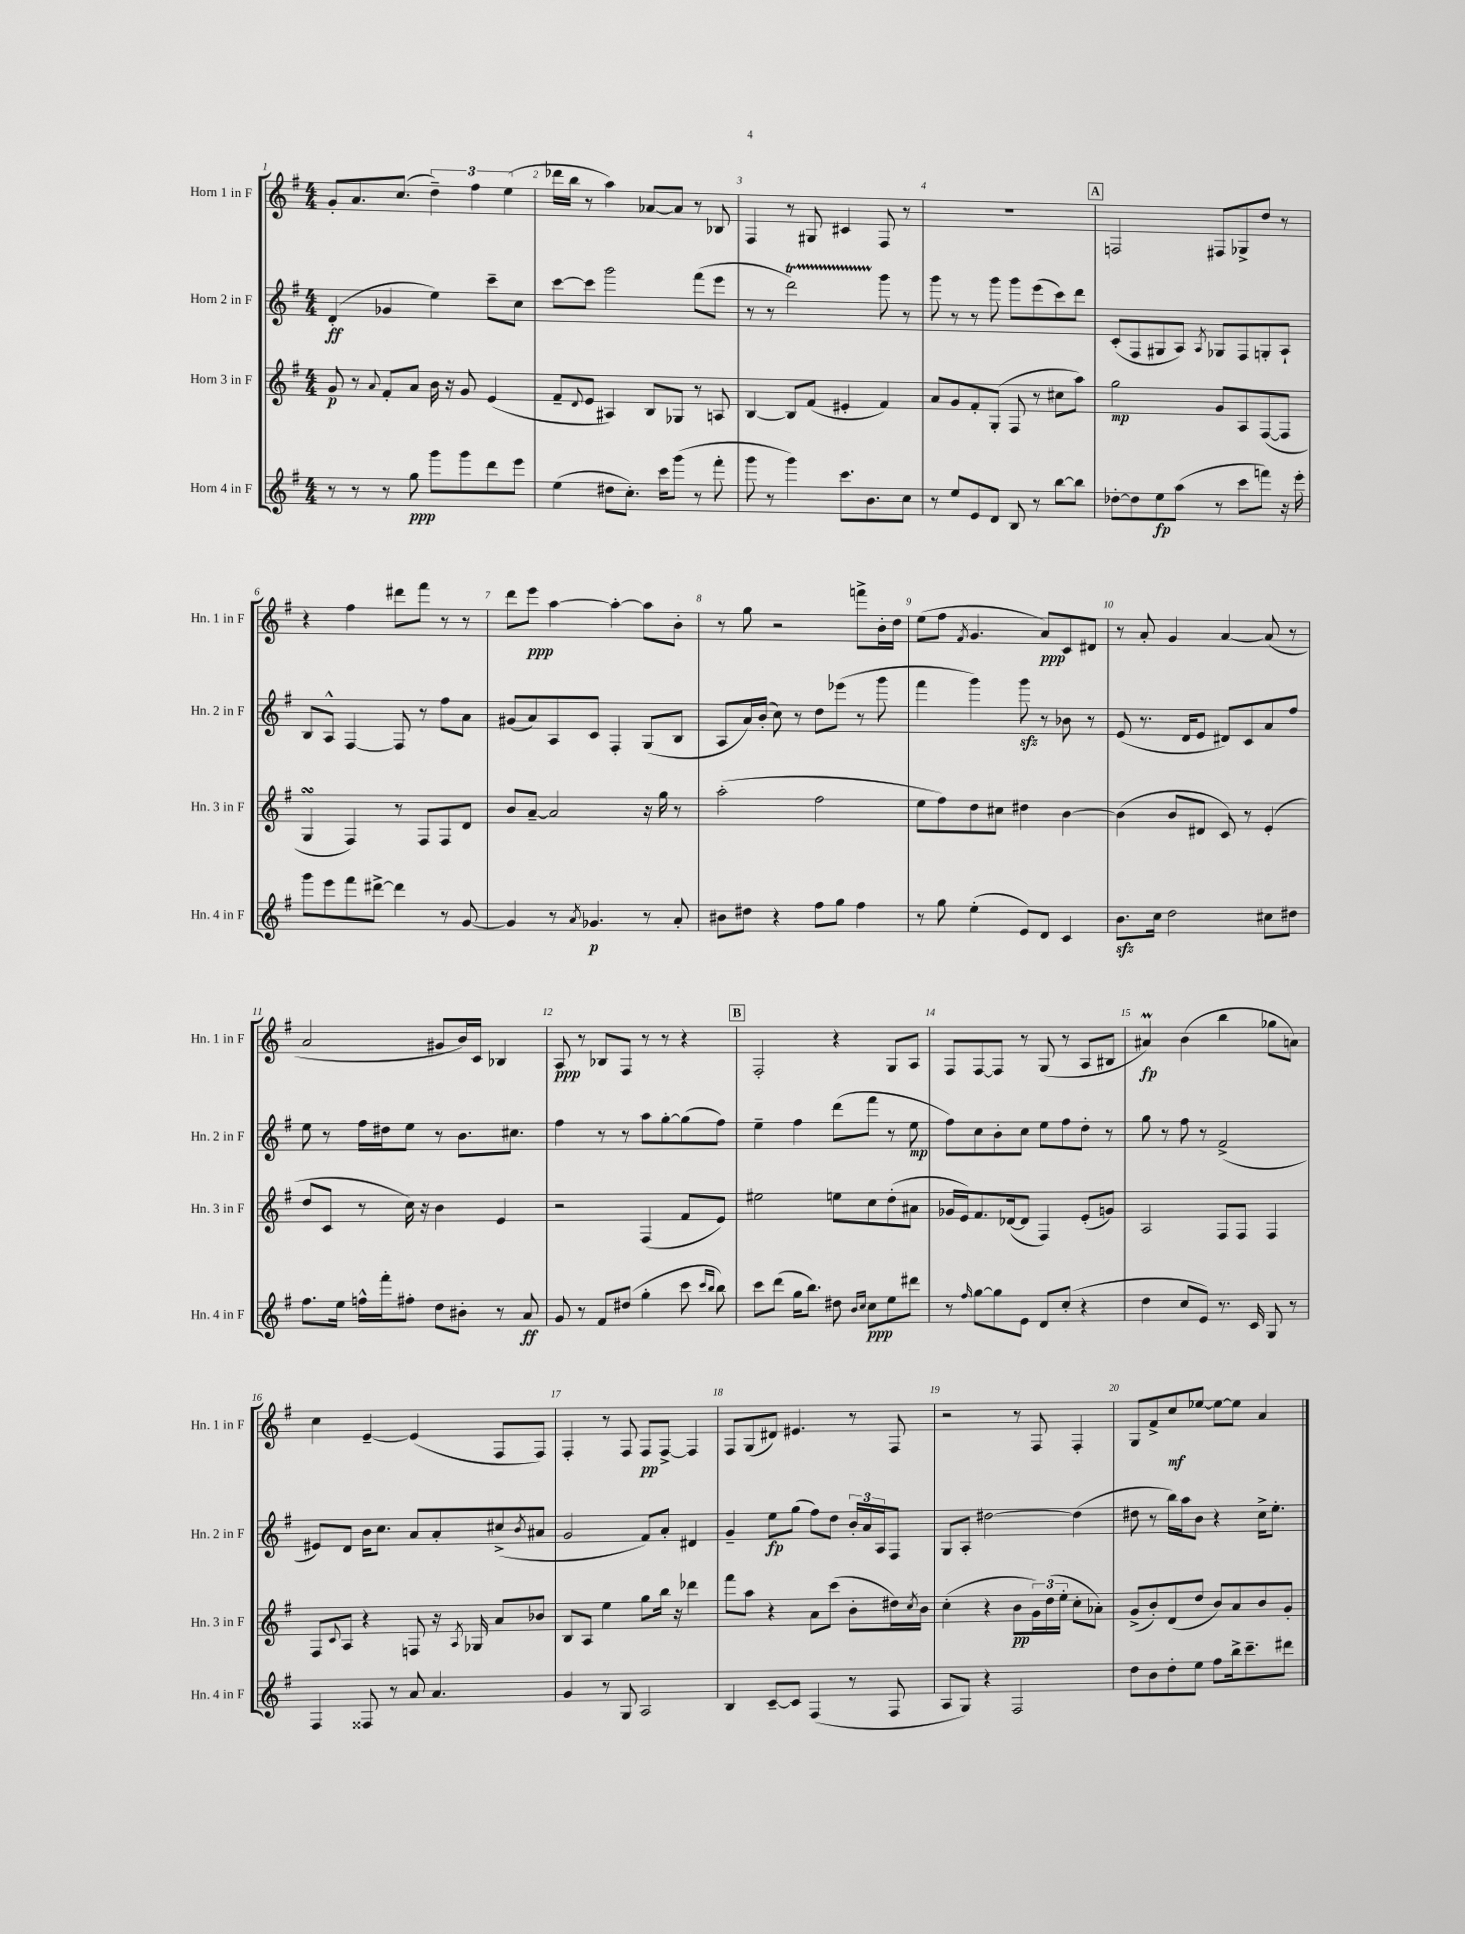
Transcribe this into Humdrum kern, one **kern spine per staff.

**kern	**dynam	**kern	**dynam	**kern	**dynam	**kern	**dynam
*part4	*part4	*part3	*part3	*part2	*part2	*part1	*part1
*staff4	*staff4	*staff3	*staff3	*staff2	*staff2	*staff1	*staff1
*I"Horn 4 in F	*	*I"Horn 3 in F	*	*I"Horn 2 in F	*	*I"Horn 1 in F	*
*I'Hn. 4 in F	*	*I'Hn. 3 in F	*	*I'Hn. 2 in F	*	*I'Hn. 1 in F	*
*clefG2	*	*clefG2	*	*clefG2	*	*clefG2	*
*k[f#]	*	*k[f#]	*	*k[f#]	*	*k[f#]	*
*M4/4	*	*M4/4	*	*M4/4	*	*M4/4	*
=1	=1	=1	=1	=1	=1	=1	=1
8r	.	8g/	p	(4d'/	ff	8g'/L	.
8r	.	8r	.	.	.	8.a/	.
.	.	8qqa/	.	.	.	.	.
8r	.	8f#'/L	.	4g-X/	.	.	.
.	.	.	.	.	.	(8.cc/J	.
8gg\	ppp	8a/J	.	.	.	.	.
8ggg\L	.	16b\	.	4ee\)	.	6dd~\)	.
.	.	16r	.	.	.	.	.
8ggg\	.	8g/	.	.	.	.	.
.	.	.	.	.	.	6ff#\	.
8ddd\	.	(4e/	.	8ccc~\L	.	.	.
.	.	.	.	.	.	(6ee\	.
8eee\J	.	.	.	8cc\J	.	.	.
=2	=2	=2	=2	=2	=2	=2	=2
(4ee\	.	8f#~/L	.	[8ccc\L	.	16ddd-X\LL	.
.	.	.	.	.	.	16bb\JJ	.
.	.	8qqd/	.	.	.	.	.
.	.	8e/J	.	8ccc\J]	.	8r	.
8dd#X\L	.	4A#X/)	.	2ggg\	.	4aa\)	.
8.cc'\J)	.	.	.	.	.	.	.
.	.	8B/L	.	.	.	[8a-X/L	.
16ccc\KL	.	.	.	.	.	.	.
(8ggg\J	.	8G-X/J	.	.	.	8a-/J]	.
8r	.	8r	.	(8fff#\L	.	8r	.
8fff#'\	.	8An/	.	8eee\J	.	8B-X/	.
=3	=3	=3	=3	=3	=3	=3	=3
8ggg\	.	[4B/	.	8r	.	4F#/	.
8r	.	.	.	8r	.	.	.
4ggg\)	.	8B/L]	.	2dddT\)	.	8r	.
.	.	(8f#/J	.	.	.	8G#X/	.
8.ccc\L	.	4e#X'/	.	.	.	4c#X/	.
8.b\	.	.	.	.	.	.	.
.	.	4f#/)	.	8ggg\	.	8F#/	.
8cc\J	.	.	.	8r	.	8r	.
=4	=4	=4	=4	=4	=4	=4	=4
8r	.	8a/L	.	8ggg\	.	1r	.
8ee/L	.	8g/	.	8r	.	.	.
8e/	.	8f#'/	.	8r	.	.	.
8d/J	.	(8G'/J	.	8ggg\	.	.	.
8B/	.	8F#/	.	8ggg\L	.	.	.
8r	.	8r	.	(8eee\	.	.	.
[8bb\L	.	8cc#X\L	.	8ccc\)	.	.	.
8bb\J]	.	8aa\J)	.	8ddd\J	.	.	.
!!LO:REH:place=s1:t=A
=5	=5	=5	=5	=5	=5	=5	=5
[8dd-X'\L	.	2gg\	mp	(8c'/L	.	2Fn/	.
8dd-\]	.	.	.	8F#/	.	.	.
8ee\	fp	.	.	8G#X/	.	.	.
(8aa\J	.	.	.	8A/J)	.	.	.
.	.	.	.	8qA/	.	.	.
8r	.	8g/L	.	8G-X/L	.	8F#X/L	.
8ccc\L	.	8A/	.	8F#/	.	8G-X^/	.
8fffn\J)	.	([8F#/	.	8Gn'/	.	8dd/J	.
16r	.	8F#/J]	.	8A`/J	.	8r	.
16eee'\	.	.	.	.	.	.	.
!!LO:LB:g=z
=6	=6	=6	=6	=6	=6	=6	=6
8ggg\L	.	4GsSSs/	.	8B/L	.	4r	.
8eee\	.	.	.	8A^^/J	.	.	.
8fff#\	.	4F#/)	.	[4F#/	.	4ff#\	.
[8ddd#X^\J	.	.	.	.	.	.	.
4ddd#\]	.	8r	.	8F#/]	.	8ddd#X\L	.
.	.	8F#/L	.	8r	.	8fff#\J	.
8r	.	8F#/	.	8ff#\L	.	8r	.
[8g/	.	8d/J	.	8a\J	.	8r	.
=7	=7	=7	=7	=7	=7	=7	=7
4g/]	.	8b/L	.	(8g#X/L	.	8ddd\L	.
.	.	[8a~/J	.	8a/)	.	8eee\J	ppp
8r	.	2a/]	.	8A/	.	[4aa\	.
8qa/	.	.	.	.	.	.	.
4.g-X/	p	.	.	8c/J	.	.	.
.	.	.	.	4F#'/	.	4aa'\_	.
8r	.	16r	.	(8G/L	.	8aa\L]	.
.	.	16gg\	.	.	.	.	.
8a'/	.	8r	.	8B/J	.	8b'\J	.
=8	=8	=8	=8	=8	=8	=8	=8
8b#X\L	.	(2aa'\	.	8A/L	.	8r	.
8dd#X\J	.	.	.	16a/L)	.	8gg\	.
.	.	.	.	(16b'/JJ	.	.	.
4r	.	.	.	8cc\)	.	2r	.
.	.	.	.	8r	.	.	.
8ff#\L	.	2ff#\	.	8dd\L	.	.	.
8gg\J	.	.	.	(8eee-X\J	.	.	.
4ff#\	.	.	.	8r	.	8fffn^\L	.
.	.	.	.	8ggg\	.	16b'\L	.
.	.	.	.	.	.	16dd\JJ	.
=9	=9	=9	=9	=9	=9	=9	=9
8r	.	8ee\L	.	4fff#\	.	(8ee\L	.
8gg\	.	8ff#\)	.	.	.	8ff#\J	.
.	.	.	.	.	.	8qf#/	.
(4ee'\	.	8dd\	.	4ggg\)	.	4.g/	.
.	.	8cc#X\J	.	.	.	.	.
8e/L)	.	4dd#X\	.	8gggzz\	.	.	.
8d/J	.	.	.	8r	.	8a/L)	ppp
4c/	.	[4b\	.	8b-X\	.	8c/	.
.	.	.	.	8r	.	8d#X/J	.
=10	=10	=10	=10	=10	=10	=10	=10
8.bzz\L	.	(4b\]	.	(8e/	.	8r	.
.	.	.	.	8.r	.	8a'/	.
16cc\Jk	.	.	.	.	.	.	.
2dd\	.	8b/L	.	.	.	4g/	.
.	.	.	.	16d/KL	.	.	.
.	.	8d#X/J	.	8e/J	.	.	.
.	.	8c/)	.	8d#X/L)	.	[4a/	.
.	.	8r	.	8c/	.	.	.
8cc#X\L	.	(4e'/	.	8a/	.	(8a/]	.
8dd#X\J	.	.	.	8ff#/J	.	8r	.
!!LO:LB:g=z
=11	=11	=11	=11	=11	=11	=11	=11
8.ff#\L	.	8dd/L	.	8ee\	.	2a/	.
.	.	8c/J	.	8r	.	.	.
16ee\Jk	.	.	.	.	.	.	.
16ffn^^\LL	.	8r	.	16ff#\LL	.	.	.
16fff#'\J	.	.	.	16dd#X\J	.	.	.
8ff#X'\J	.	16cc\)	.	8ee\J	.	.	.
.	.	16r	.	.	.	.	.
8dd\L	.	4b\	.	8r	.	8g#X/L	.
8b#X'\J	.	.	.	8.b\L	.	16b/L)	.
.	.	.	.	.	.	16c/JJ	.
8r	.	4e/	.	.	.	4B-X/	.
.	.	.	.	8.cc#X\J	.	.	.
8a/	ff	.	.	.	.	.	.
=12	=12	=12	=12	=12	=12	=12	=12
8g/	.	2r	.	4ff#\	.	8A/	ppp
8r	.	.	.	.	.	8r	.
8f#/L	.	.	.	8r	.	8B-X/L	.
(8dd#X/J	.	.	.	8r	.	8F#/J	.
4gg'\	.	(4F#/	.	8aa\L	.	8r	.
.	.	.	.	[8gg'\	.	8r	.
8ccc\	.	8f#/L	.	(8gg\]	.	4r	.
16qqccc/LL	.	.	.	.	.	.	.
16qqbb/JJ	.	.	.	.	.	.	.
8bb\)	.	8e/J)	.	8ff#\J)	.	.	.
!!LO:REH:place=s1:t=B
=13	=13	=13	=13	=13	=13	=13	=13
8ccc\L	.	2ee#X\	.	4ee~\	.	2F#'/	.
(8ddd\J	.	.	.	.	.	.	.
16gg\KL	.	.	.	4ff#\	.	.	.
8.bb\J)	.	.	.	.	.	.	.
8dd#X\	.	8een\L	.	(8ddd\L	.	4r	.
16qqb/LL	.	.	.	.	.	.	.
16qqcc/JJ	.	.	.	.	.	.	.
8cc\L	ppp	8cc\	.	8fff#\J	.	.	.
8ee\	.	(8dd'\	.	8r	.	8G/L	.
8ddd#X\J	.	8a#X\J	.	8ee\	mp	8A/J	.
=14	=14	=14	=14	=14	=14	=14	=14
8r	.	16g-X/LL	.	8ff#\L)	.	8F#/L	.
.	.	16e/J)	.	.	.	.	.
16qqff#/	.	.	.	.	.	.	.
[8gg\L	.	8.f#/	.	8cc\	.	[8F#/	.
8gg\]	.	.	.	8b'\	.	8F#/J]	.
.	.	([16d-X/k	.	.	.	.	.
8e\J	.	8d-/J]	.	8cc\J	.	8r	.
8d/L	.	4F#/)	.	8ee\L	.	(8G/	.
(8cc'/J	.	.	.	8ff#\	.	8r	.
4r	.	(8e'/L	.	8dd'\J	.	8A/L	.
.	.	8gn/J)	.	8r	.	8B#X/J	.
=15	=15	=15	=15	=15	=15	=15	=15
4dd\	.	2A/	.	8gg\	.	4a#Xm/)	fp
.	.	.	.	8r	.	.	.
8cc/L	.	.	.	8ff#\	.	(4b\	.
8e/J)	.	.	.	8r	.	.	.
8.r	.	8F#/L	.	(2f#^/	.	4bb\	.
.	.	8F#/J	.	.	.	.	.
16c/	.	.	.	.	.	.	.
8G/	.	4F#/	.	.	.	8gg-X\L	.
8r	.	.	.	.	.	8an\J)	.
!!LO:LB:g=z
=16	=16	=16	=16	=16	=16	=16	=16
4F#/	.	8F#/L	.	8e#X/L)	.	4cc\	.
.	.	8qqc/	.	.	.	.	.
.	.	8A/J	.	8d/J	.	.	.
8F##X/	.	4r	.	16b\KL	.	[4e~/	.
.	.	.	.	8.cc\J	.	.	.
8r	.	.	.	.	.	.	.
8a/	.	8Fn/	.	8a/L	.	(4e/]	.
4.a/	.	16r	.	8a'/	.	.	.
.	.	8qA/	.	.	.	.	.
.	.	16G-X/	.	.	.	.	.
.	.	8a/L	.	(8cc#X^/	.	8F#/L	.
.	.	.	.	8qb/	.	.	.
.	.	8b-X/J	.	8a#X/J	.	8F#/J)	.
=17	=17	=17	=17	=17	=17	=17	=17
4g/	.	8B/L	.	2g/	.	4F#'/	.
.	.	8A/J	.	.	.	.	.
8r	.	4ee\	.	.	.	8r	.
8G/	.	.	.	.	.	8F#/	.
2A/	.	8gg\L	.	8f#/L)	.	8F#/L	pp
.	.	16bb\Jk	.	8a'/J	.	[8F#^/J	.
.	.	16r	.	.	.	.	.
.	.	4ddd-X\	.	4d#X/	.	4F#/]	.
=18	=18	=18	=18	=18	=18	=18	=18
4B/	.	8fff#\L	.	4g~/	.	8F#/L	.
.	.	8aa\J	.	.	.	(8G/	.
[8c~/L	.	4r	.	8ee\L	fp	8d#X/J)	.
8c/J]	.	.	.	(8gg\J	.	4.e#X/	.
(4F#/	.	8a\L	.	8ff#\L)	.	.	.
.	.	(8ccc\J	.	8dd\J	.	.	.
8r	.	8b'\L	.	24b'/LL	.	8r	.
.	.	.	.	24a/	.	.	.
.	.	.	.	24A/J	.	.	.
8F#/	.	16dd#X\L)	.	8F#/J	.	8F#/	.
.	.	8qcc/	.	.	.	.	.
.	.	16b\JJ	.	.	.	.	.
=19	=19	=19	=19	=19	=19	=19	=19
8A/L	.	(4cc'\	.	8G/L	.	2r	.
8G/J)	.	.	.	8A'/J	.	.	.
4r	.	4r	.	[2dd#X\	.	.	.
2F#/	.	8b\L	pp	.	.	8r	.
.	.	24g\L)	.	.	.	8F#/	.
.	.	(24dd\	.	.	.	.	.
.	.	24ee'\JJ	.	.	.	.	.
.	.	8cc'\L	.	(4dd#\]	.	4F#'/	.
.	.	8a-X'\J)	.	.	.	.	.
=20	=20	=20	=20	=20	=20	=20	=20
8dd\L	.	(8g^/L	.	8dd#X\	.	8G/L	.
8b\	.	8b'/)	.	8r	.	8f#^/	.
8dd'\	.	(8d/	.	16bb\LL)	.	8cc/	mf
.	.	.	.	16aa\J	.	.	.
8ee\J	.	8dd/J	.	8b\J	.	[8ee-X/J	.
8ff#\L	.	8b/L)	.	4r	.	8ee-\L_	.
16bb^\k	.	8a/	.	.	.	8ee-\J]	.
8.ccc~\	.	.	.	.	.	.	.
.	.	8b/	.	16cc^\KL	.	4a/	.
.	.	.	.	8.ee'\J	.	.	.
8ddd#X\J	.	8g'/J	.	.	.	.	.
==	==	==	==	==	==	==	==
*-	*-	*-	*-	*-	*-	*-	*-
